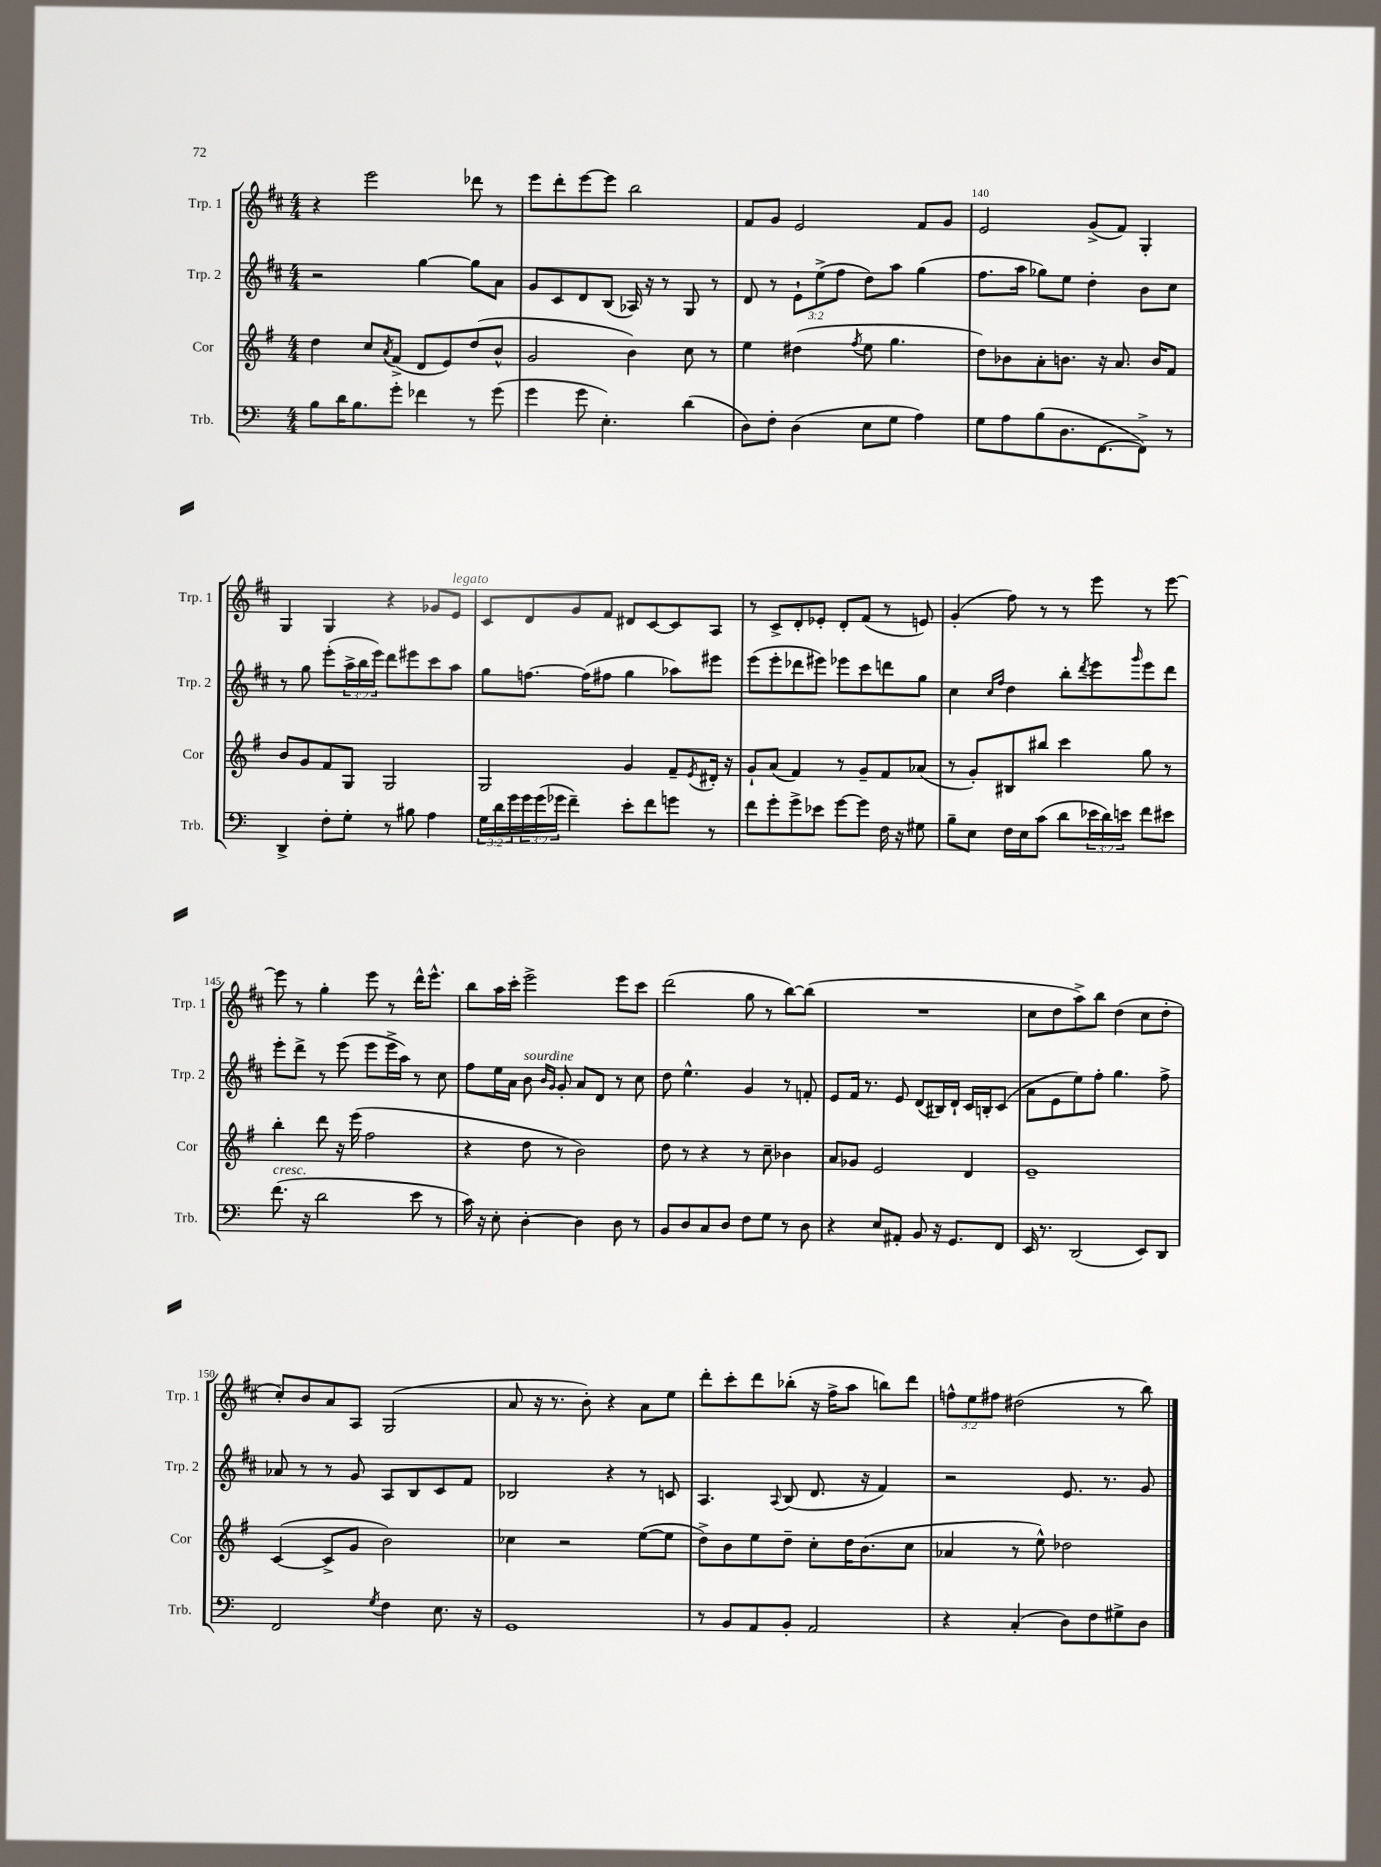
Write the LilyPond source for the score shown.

<<
\new StaffGroup <<
\new Staff = "s0" \with { instrumentName = "Trp. 1" shortInstrumentName = "Trp. 1" } {
    \clef treble \key d \major \numericTimeSignature \time 4/4 \override Staff.TupletNumber.text = #tuplet-number::calc-fraction-text
    r4 e'''2 des'''8 r8 |
    e'''8 d'''8-. e'''8~ e'''8 b''2 |
    fis'8 g'8 e'2 fis'8 g'8 |
    e'2 g'8->( fis'8) g4-. |
    g4 g4 r4 ges'8 e'8^\markup { \italic "legato" } |
    cis'8 d'8 g'8 fis'8 dis'8 cis'8~ cis'8 a8 |
    r8 cis'8-> d'8-. ees'8-. d'8-. fis'8( r8 e'8) |
    g'4-.( fis''8) r8 r8 e'''8 r8 e'''8~ |
    e'''8 r8 g''4-. e'''8 r8 d'''16-^ e'''8.-^ |
    b''8 a''16 cis'''16-. e'''2-> e'''8 cis'''8 |
    d'''2( g''8 r8 b''8~) b''8( |
    R1 |
    cis''8 d''8 a''8->) b''8 d''4( cis''8 d''8-. |
    cis''8-.) b'8 a'8 a8 g2( |
    a'8 r16 r8. b'8-.) r4 a'8 e''8 |
    d'''8-. cis'''8-. d'''8 bes''8-.( r16 fis''16-> a''8 b''8) d'''8 |
    \tuplet 3/2 { f''8-^ e''8 fis''8 } dis''2( r8 b''8) \bar "|." |
}
\new Staff = "s1" \with { instrumentName = "Trp. 2" shortInstrumentName = "Trp. 2" } {
    \clef treble \key d \major \numericTimeSignature \time 4/4 \override Staff.TupletNumber.text = #tuplet-number::calc-fraction-text
    r2 g''4~ g''8 a'8 |
    g'8 cis'8 d'8 b8( aes16) r16 r8 g8 r8 |
    d'8 r8 \tuplet 3/2 { e'8-! e''8->( fis''8 } d''8) a''8 g''4( |
    fis''8. a''16 ges''8) e''8 d''4-. b'8 cis''8 |
    r8 g''8 e'''8-.( \tuplet 3/2 { a''16-> b''16 e'''16) } d'''8 eis'''8 cis'''8 a''8 |
    g''8 f''8.~ f''16( fis''8 g''4 aes''8) eis'''8 |
    e'''8( e'''8-. des'''8 eis'''8) ees'''8 cis'''8 d'''8 g''8 |
    cis''4 \grace { cis''16 fis''16 } d''4 b''8-. \acciaccatura { d'''8 } e'''8 \grace { g'''16 } e'''8 d'''8 |
    e'''8-. d'''8-> r8 e'''8( e'''8 e'''16-> a''16) r8 cis''8 |
    fis''8 e''16 a'16 b'8^\markup { \italic "sourdine" } \grace { b'16 g'16 } g'8-. a'8 d'8 r8 cis''8 |
    d''8 e''4.-^ g'4 r8 f'8-. |
    e'8 fis'16 r8. e'8 d'8( bis16) d'16-! cis'16 b16-. cis'8( |
    a'8 e'8 e''8) fis''8-. g''4. fis''8-> |
    aes'8 r8 r8 g'8 a8 b8 cis'8 fis'8 |
    bes2 r4 r8 c'8 |
    a4. \appoggiatura { a8 } b8( d'8. r16 fis'4) |
    r2 e'8. r8. g'8 \bar "|." |
}
\new Staff = "s2" \with { instrumentName = "Cor" shortInstrumentName = "Cor" } {
    \clef treble \key g \major \numericTimeSignature \time 4/4
    d''4 c''8 \acciaccatura { a'8 } fis'8->( d'8 e'8) d''8( b'8-^ |
    g'2 b'4) c''8 r8 |
    e''4 dis''4( \acciaccatura { fis''8 } e''8 g''4. |
    d''8) bes'8 a'8-. b'8. r16 a'8. b'16 fis'8 |
    b'8 g'8 fis'8 g8 g2 |
    g2 g'4 fis'8-- \acciaccatura { e'8 } dis'16-. r16 |
    g'8-! a'8( fis'4) r8 g'8-- fis'8 aes'8( |
    r8 g'8-.) bis8 bis''8 c'''4 g''8 r8 |
    b''4-. d'''8 r16 e'''16( fis''2 |
    r4 d''8 r8 b'2) |
    d''8 r8 r4 r8 c''8-- bes'4 |
    a'8 ges'8 e'2 d'4 |
    e'1-- |
    c'4~( c'8-> g'8 b'2) |
    ces''4 r2 e''8~( e''8 |
    d''8->) b'8 e''8 d''8-- c''8-. d''16 b'8.( c''8 |
    aes'4 r8 e''8-^) des''2 \bar "|." |
}
\new Staff = "s3" \with { instrumentName = "Trb." shortInstrumentName = "Trb." } {
    \clef bass \key c \major \numericTimeSignature \time 4/4 \override Staff.TupletNumber.text = #tuplet-number::calc-fraction-text
    b8 d'16 b8. g'8-. fes'4 r8 g'8( |
    g'4 g'8 e4.-.) d'4( |
    d8) f8-. d4( e8 g8 a4) |
    g8 a8 b8( d8. f,8.~ f,8->) r8 |
    d,4-> f8-. g8-. r8 bis8 a4 |
    \tuplet 3/2 { g16 d'16 g'16 } \tuplet 3/2 { g'16 g'16( ges'16 } f'4--) e'8-. f'8 g'8 r8 |
    f'8 g'8-. g'8-> ees'8 g'8~ g'8 f16 r16 gis8 |
    b8-- e8 f16 e16 c'8( d'8 \tuplet 3/2 { ees'16 d'16) e'16 } f'8 eis'8 |
    f'8.^\markup { \italic "cresc." }( r16 d'2 e'8 r8 |
    c'16) r16 e8-. d4~-. d4 d8 r8 |
    b,8 d8 c8 d8 f8 g8 r8 d8 |
    r4 e8 ais,8-. b,8 r16 g,8. f,8 |
    e,16 r8. d,2( e,8) d,8 |
    f,2 \acciaccatura { g8 } f4 e8. r16 |
    g,1 |
    r8 b,8 a,8 b,8-. a,2 |
    r4 c4-.( d8) f8 gis8-> d8 \bar "|." |
}
>>
>>
\layout { \context { \Score currentBarNumber = #137 \override BarNumber.break-visibility = ##(#f #t #t) barNumberVisibility = #(every-nth-bar-number-visible 5) } }
